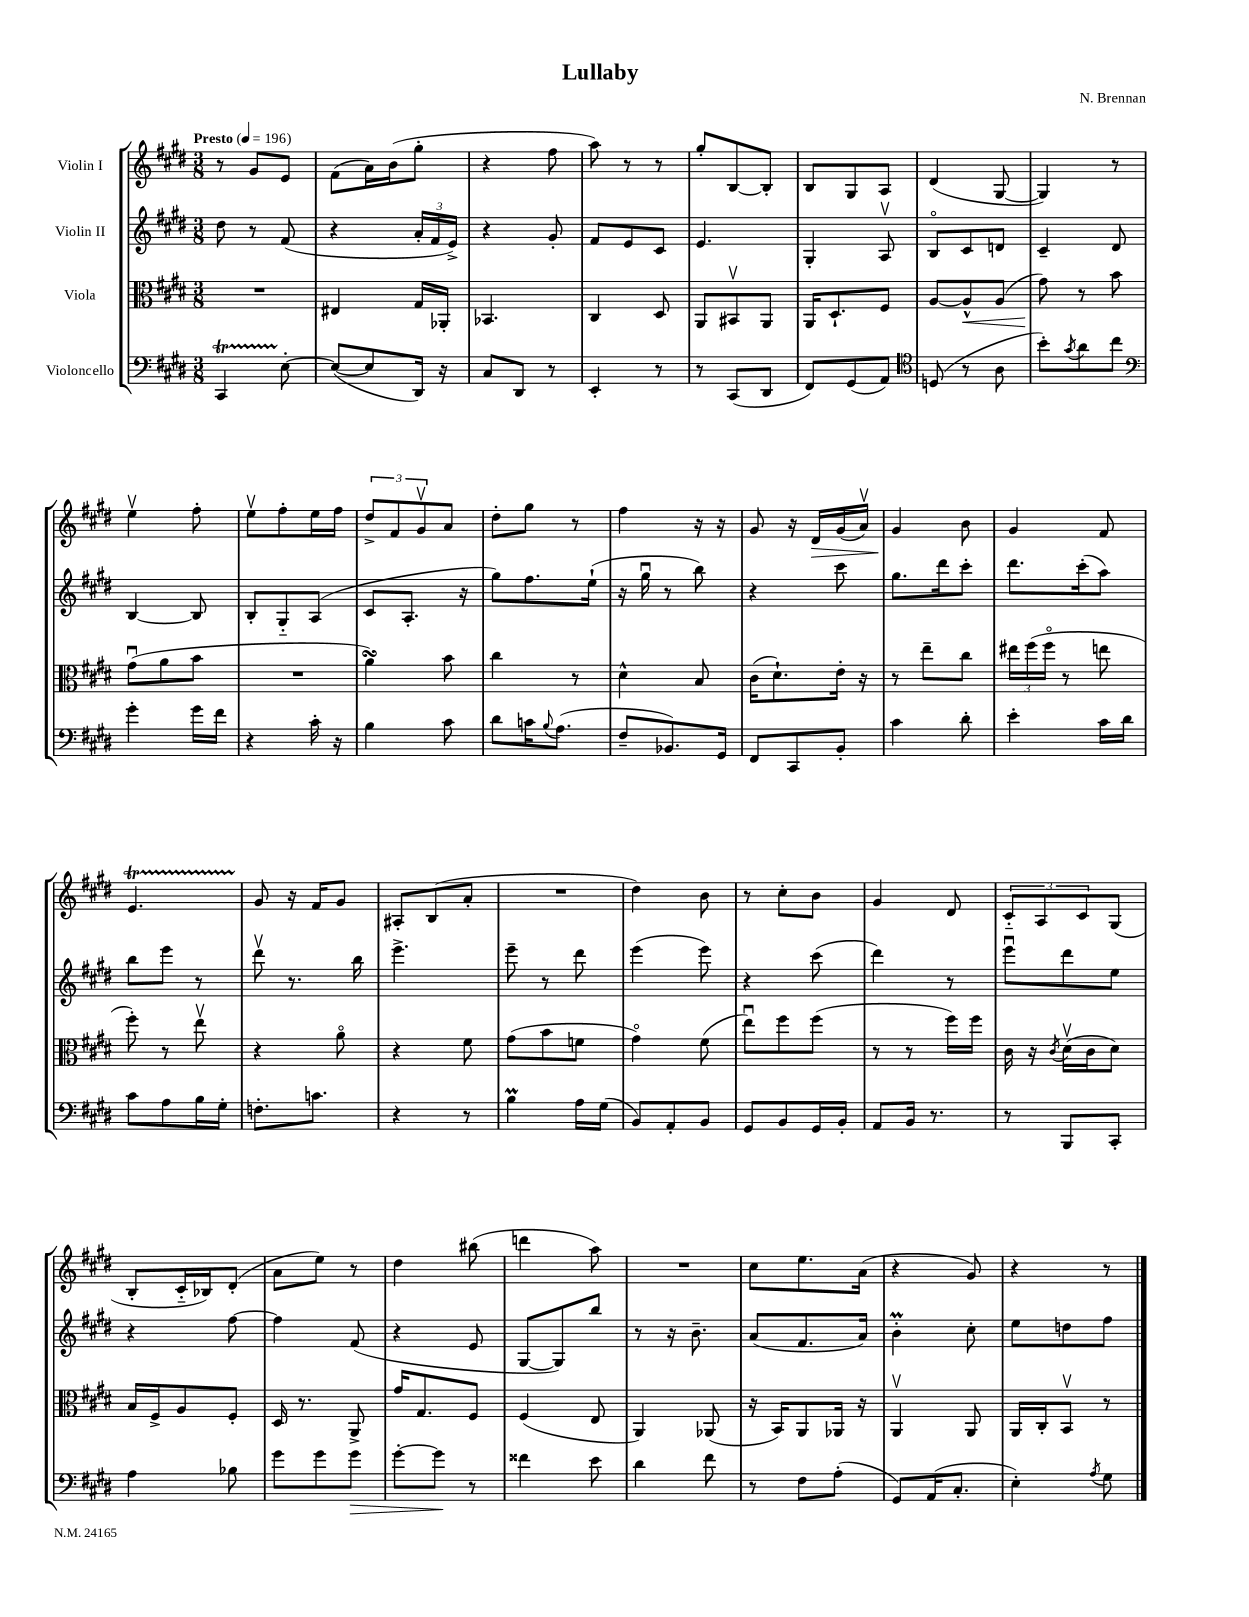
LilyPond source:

\header { title = "Lullaby" composer = "N. Brennan" }
<<
\new StaffGroup <<
\new Staff = "s0" \with { instrumentName = "Violin I" } {
    \clef treble \key e \major \numericTimeSignature \time 3/8 \tempo "Presto" 4 = 196
    r8 gis'8 e'8 |
    fis'8( a'16) b'16( gis''8-. |
    r4 fis''8 |
    a''8) r8 r8 |
    gis''8-. b8~ b8-. |
    b8 gis8 a8 |
    dis'4( gis8~ |
    gis4) r8 |
    e''4\upbow fis''8-. |
    e''8\upbow fis''8-. e''16 fis''16 |
    \tuplet 3/2 { dis''8-> fis'8 gis'8\upbow } a'8 |
    dis''8-. gis''8 r8 |
    fis''4 r16 r16 |
    gis'8 r16 dis'16\> gis'16( a'16\upbow) |
    gis'4\! b'8 |
    gis'4 fis'8 |
    e'4.\startTrillSpan |
    gis'8\stopTrillSpan r16 fis'16 gis'8 |
    ais8-. b8( a'8-. |
    R4. |
    dis''4) b'8 |
    r8 cis''8-. b'8 |
    gis'4 dis'8 |
    \tuplet 3/2 { cis'8-_ a8 cis'8 } gis8( |
    b8-. cis'16-_ bes16) dis'8-.( |
    a'8 e''8) r8 |
    dis''4 bis''8( |
    d'''4 a''8) |
    R4. |
    cis''8 e''8. a'16( |
    r4 gis'8) |
    r4 r8 \bar "|." |
}
\new Staff = "s1" \with { instrumentName = "Violin II" } {
    \clef treble \key e \major \numericTimeSignature \time 3/8
    dis''8 r8 fis'8( |
    r4 \tuplet 3/2 { a'16-. fis'16 e'16->) } |
    r4 gis'8-. |
    fis'8 e'8 cis'8 |
    e'4. |
    gis4-. a8\upbow |
    b8\flageolet cis'8 d'8 |
    cis'4-- dis'8 |
    b4~ b8 |
    b8-. gis8-_ a8( |
    cis'8 a8.-. r16 |
    gis''8) fis''8. e''16-!( |
    r16 gis''16\downbow r8 b''8) |
    r4 cis'''8 |
    gis''8. dis'''16 cis'''8-. |
    dis'''8. cis'''16-.( a''8) |
    b''8 e'''8 r8 |
    dis'''8\upbow r8. b''16 |
    e'''4.-> |
    e'''8-- r8 dis'''8 |
    e'''4( e'''8) |
    r4 cis'''8( |
    dis'''4) r8 |
    e'''8\downbow dis'''8 e''8 |
    r4 fis''8~ |
    fis''4 fis'8( |
    r4 e'8 |
    gis8~ gis8) b''8 |
    r8 r16 b'8.-- |
    a'8( fis'8. a'16) |
    b'4-.\prall cis''8-. |
    e''8 d''8 fis''8 \bar "|." |
}
\new Staff = "s2" \with { instrumentName = "Viola" } {
    \clef alto \key e \major \numericTimeSignature \time 3/8
    R4. |
    eis4 gis16 aes,16-. |
    bes,4. |
    cis4 dis8 |
    a,8 bis,8\upbow a,8 |
    a,16 dis8.-! fis8 |
    a8~ a8-^\< a8( |
    gis'8\!) r8 b'8 |
    gis'8\downbow( a'8 b'8 |
    R4. |
    a'4\turn) b'8 |
    cis''4 r8 |
    dis'4-^ b8 |
    cis'16( dis'8.-!) e'16-. r16 |
    r8 e''8-- cis''8 |
    \tuplet 3/2 { eis''16 fis''16( fis''16\flageolet } r8 e''8 |
    fis''8-.) r8 e''8\upbow |
    r4 a'8\flageolet |
    r4 fis'8 |
    gis'8( b'8 f'8 |
    gis'4\flageolet) fis'8( |
    e''8\downbow) fis''8 fis''8( |
    r8 r8 fis''16) fis''16 |
    cis'16 r16 \acciaccatura { cis'8 } dis'16\upbow( cis'16 dis'8) |
    b16 fis16-> a8 fis8-. |
    dis16 r8. a,8-> |
    gis'16 gis8. fis8 |
    fis4( e8 |
    a,4) aes,8( |
    r16 b,16) a,8 aes,16 r16 |
    a,4\upbow a,8 |
    a,16 cis16-. b,8\upbow r8 \bar "|." |
}
\new Staff = "s3" \with { instrumentName = "Violoncello" } {
    \clef bass \key e \major \numericTimeSignature \time 3/8
    cis,4\startTrillSpan e8~-.\stopTrillSpan |
    e8~( e8 dis,16) r16 |
    cis8 dis,8 r8 |
    e,4-. r8 |
    r8 cis,8( dis,8 |
    fis,8) gis,8( a,8) |
    \clef tenor d8( r8 a8 |
    b'8-.) \acciaccatura { gis'8 } a'8 cis''8 |
    \clef bass gis'4-. gis'16 fis'16 |
    r4 cis'16-. r16 |
    b4 cis'8 |
    dis'8 c'16 \appoggiatura { b8 } a8.( |
    fis8-- bes,8.) gis,16 |
    fis,8 cis,8 b,8-. |
    cis'4 dis'8-. |
    e'4-. cis'16 dis'16 |
    cis'8 a8 b16 gis16-. |
    f8.-. c'8. |
    r4 r8 |
    b4\prall a16 gis16( |
    b,8) a,8-. b,8 |
    gis,8 b,8 gis,16 b,16-. |
    a,8 b,16 r8. |
    r8 b,,8 cis,8-. |
    a4 bes8 |
    gis'8 gis'8 gis'8\> |
    gis'8~-. gis'8\! r8 |
    fisis'4 e'8 |
    dis'4 fis'8 |
    r8 fis8 a8-.( |
    gis,8) a,16( cis8.-. |
    e4-.) \acciaccatura { a8 } gis8 \bar "|." |
}
>>
>>
\layout { \context { \Score \remove "Bar_number_engraver" } }
